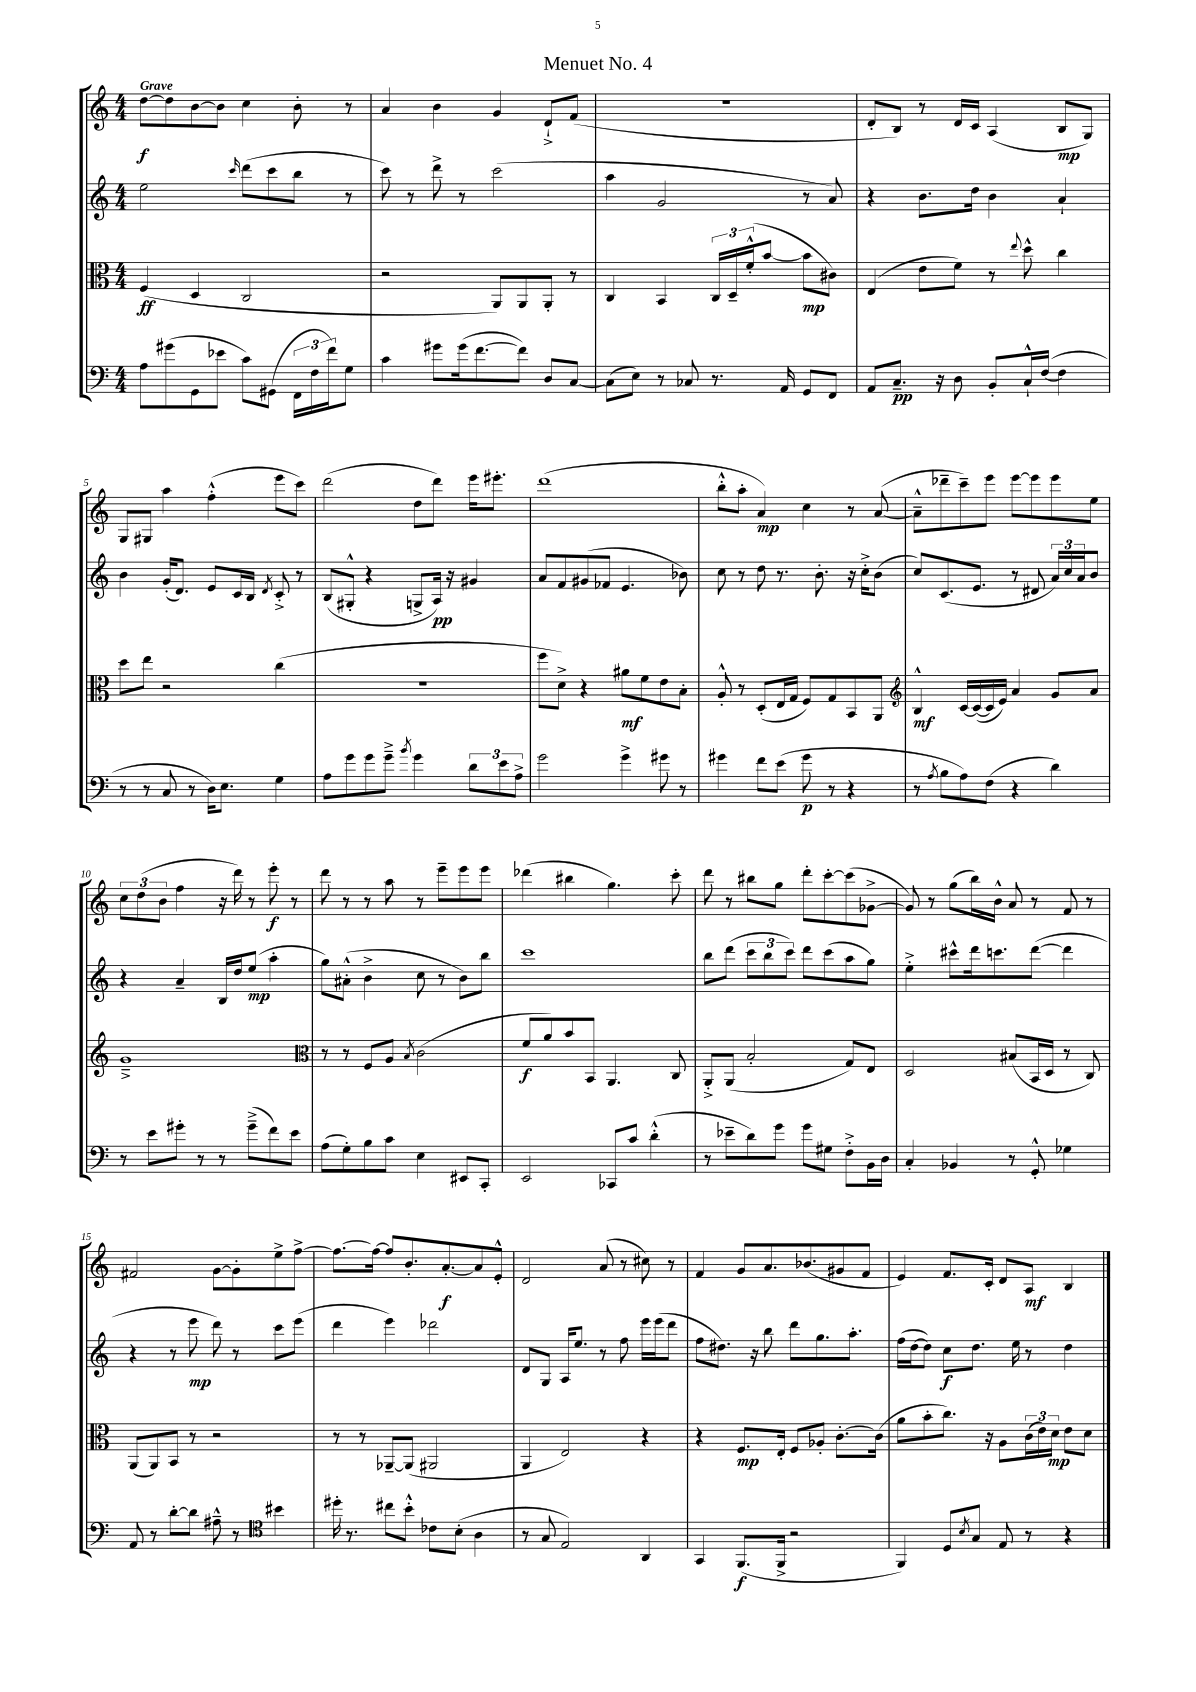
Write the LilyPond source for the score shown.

\header { title = "Menuet No. 4" }
<<
\new StaffGroup <<
\new Staff = "s0" {
    \clef treble \key c \major \numericTimeSignature \time 4/4 \tempo "Grave"
    d''8~\f d''8 b'8~ b'8 c''4 b'8-. r8 |
    a'4 b'4 g'4 d'8-!-> f'8( |
    R1 |
    d'8-. b8) r8 d'16 c'16 a4( b8\mp g8) |
    g8 gis8 a''4 f''4-.-^( e'''8 c'''8) |
    d'''2( d''8 d'''8) e'''16 eis'''8.-. |
    d'''1( |
    b''8-.-^ a''8-. a'4\mp) c''4 r8 a'8~( |
    a'8---^ des'''8-- c'''8--) e'''8 e'''8~ e'''8 e'''8 e''8 |
    \tuplet 3/2 { c''8 d''8( b'8 } f''4 r16 d'''16) r8 e'''8-.\f r8 |
    d'''8 r8 r8 a''8 r8 e'''8-- e'''8 e'''8 |
    des'''4( bis''4 g''4.) c'''8-. |
    d'''8 r8 bis''8 g''8 d'''8-. c'''8~-. c'''8( ges'8~-> |
    ges'8) r8 g''8( b''16) b'16-^ a'8 r8 f'8 r8 |
    fis'2 g'8~ g'8-. e''8-> f''8~-> |
    f''8.~ f''16~ f''8 b'8.-. a'8.~-.\f a'8 e'8-.-^ |
    d'2 a'8( r8 cis''8) r8 |
    f'4 g'8 a'8. bes'8.( gis'8 f'8 |
    e'4) f'8. c'16-. d'8 a8\mf b4 \bar "|." |
}
\new Staff = "s1" {
    \clef treble \key c \major \numericTimeSignature \time 4/4
    e''2 \grace { c'''16 } d'''8( c'''8 b''8 r8 |
    c'''8) r8 d'''8-> r8 c'''2( |
    a''4 g'2 r8 a'8) |
    r4 b'8. d''16 b'4 a'4-! |
    b'4 g'16-.( d'8.) e'8 c'16 b16 \acciaccatura { d'8 } c'8-.-> r8 |
    b8( gis8-.-^ r4 g8-> a16\pp) r16 gis'4 |
    a'8 f'8 gis'8( fes'8 e'4. bes'8) |
    c''8 r8 d''8 r8. b'8.-. r16 c''16-.-> b'8( |
    c''8) c'8.( e'8. r8 dis'8 \tuplet 3/2 { a'16) c''16 a'16 } b'8 |
    r4 a'4-- b16 d''16 e''8\mp( a''4-. |
    g''8) ais'8-.-^( b'4-> c''8 r8 b'8) b''8 |
    c'''1 |
    b''8 d'''8( \tuplet 3/2 { c'''8 b''8 c'''8) } d'''8 c'''8( a''8 g''8) |
    e''4-.-> cis'''8-^ d'''16 c'''8. d'''8~( d'''4 |
    r4 r8 e'''8\mp d'''8) r8 c'''8 e'''8( |
    d'''4 e'''4) des'''2 |
    d'8 g8 a16 e''8. r8 f''8 e'''16 e'''16( d'''8 |
    f''8 dis''8.) r16 b''8 d'''8 g''8. a''8.-. |
    f''16( d''16~ d''8) c''8\f d''8. e''16 r8 d''4 \bar "|." |
}
\new Staff = "s2" {
    \clef alto \key c \major \numericTimeSignature \time 4/4
    f4\ff( d4 c2 |
    r2 a,8) a,8 a,8-. r8 |
    c4 b,4 \tuplet 3/2 { c16 d16-- f'16-.-^( } b'8~ b'8\mp cis'8) |
    e4( e'8 f'8) r8 \appoggiatura { e''8 } d''8-^ c''4 |
    d''8 e''8 r2 c''4( |
    R1 |
    f''8 d'8->) r4 ais'8\mf f'8 e'8 b8-. |
    a8-.-^ r8 d8-.( e16 g16 f8) g8 b,8 a,8 |
    \clef treble b4-^\mf c'16~ c'16~( c'16 e'16) a'4 g'8 a'8 |
    g'1---> |
    \clef alto r8 r8 f8 a8 \acciaccatura { b8 } c'2( |
    f'8\f a'8) b'8 b,8 a,4. c8 |
    a,8-.-> a,8( b2-. g8) e8 |
    d2 bis8( b,16 d16 r8 c8) |
    a,8( a,8) b,8 r8 r2 |
    r8 r8 aes,8~-- aes,8( ais,2 |
    a,4 e2) r4 |
    r4 f8.\mp e16-. f8 aes8-. c'8.~-. c'16( |
    a'8 b'8-. c''8.) r16 a8 \tuplet 3/2 { c'16( e'16) d'16\mp } e'8 d'8 \bar "|." |
}
\new Staff = "s3" {
    \clef bass \key c \major \numericTimeSignature \time 4/4
    a8 gis'8( g,8 ees'8 c'8) gis,8( \tuplet 3/2 { f,16 f16 f'16) } g8 |
    c'4 gis'8 gis'16( f'8.~ f'8) d8 c8~ |
    c8( e8) r8 ces8 r8. a,16 g,8 f,8 |
    a,8 c8.--\pp r16 d8 b,8-. c16-!-^ f16~( f4 |
    r8 r8 c8 r8 d16) e8. g4 |
    a8 g'8 g'8 g'8---> \acciaccatura { b'8 } g'4 \tuplet 3/2 { d'8 e'8 a8-> } |
    g'2 g'4-> gis'8 r8 |
    gis'4 f'8 e'8( gis'8\p r8 r4 |
    r8 \acciaccatura { a8 } b8 a8) f8( r4 d'4) |
    r8 e'8 gis'8-. r8 r8 gis'8--->( f'8) e'8 |
    a8( g8-.) b8 c'8 e4 eis,8 c,8-. |
    e,2 ces,8 c'8 d'4-.-^( |
    r8 ees'8-- d'8) g'8 g'8 gis8 f8-.-> b,16 d16 |
    c4-. bes,4 r8 g,8-.-^ ges4 |
    a,8 r8 d'8~-. d'8 ais8---^ r8 \clef tenor bis'4 |
    dis''16-. r8. cis''8 b'8-.-^ ces'8 b8-.( a4 |
    r8 g8 e2) a,4 |
    g,4 f,8.\f( f,16-> r2 |
    f,4) d8 \acciaccatura { b8 } g8 e8 r8 r4 \bar "|." |
}
>>
>>
